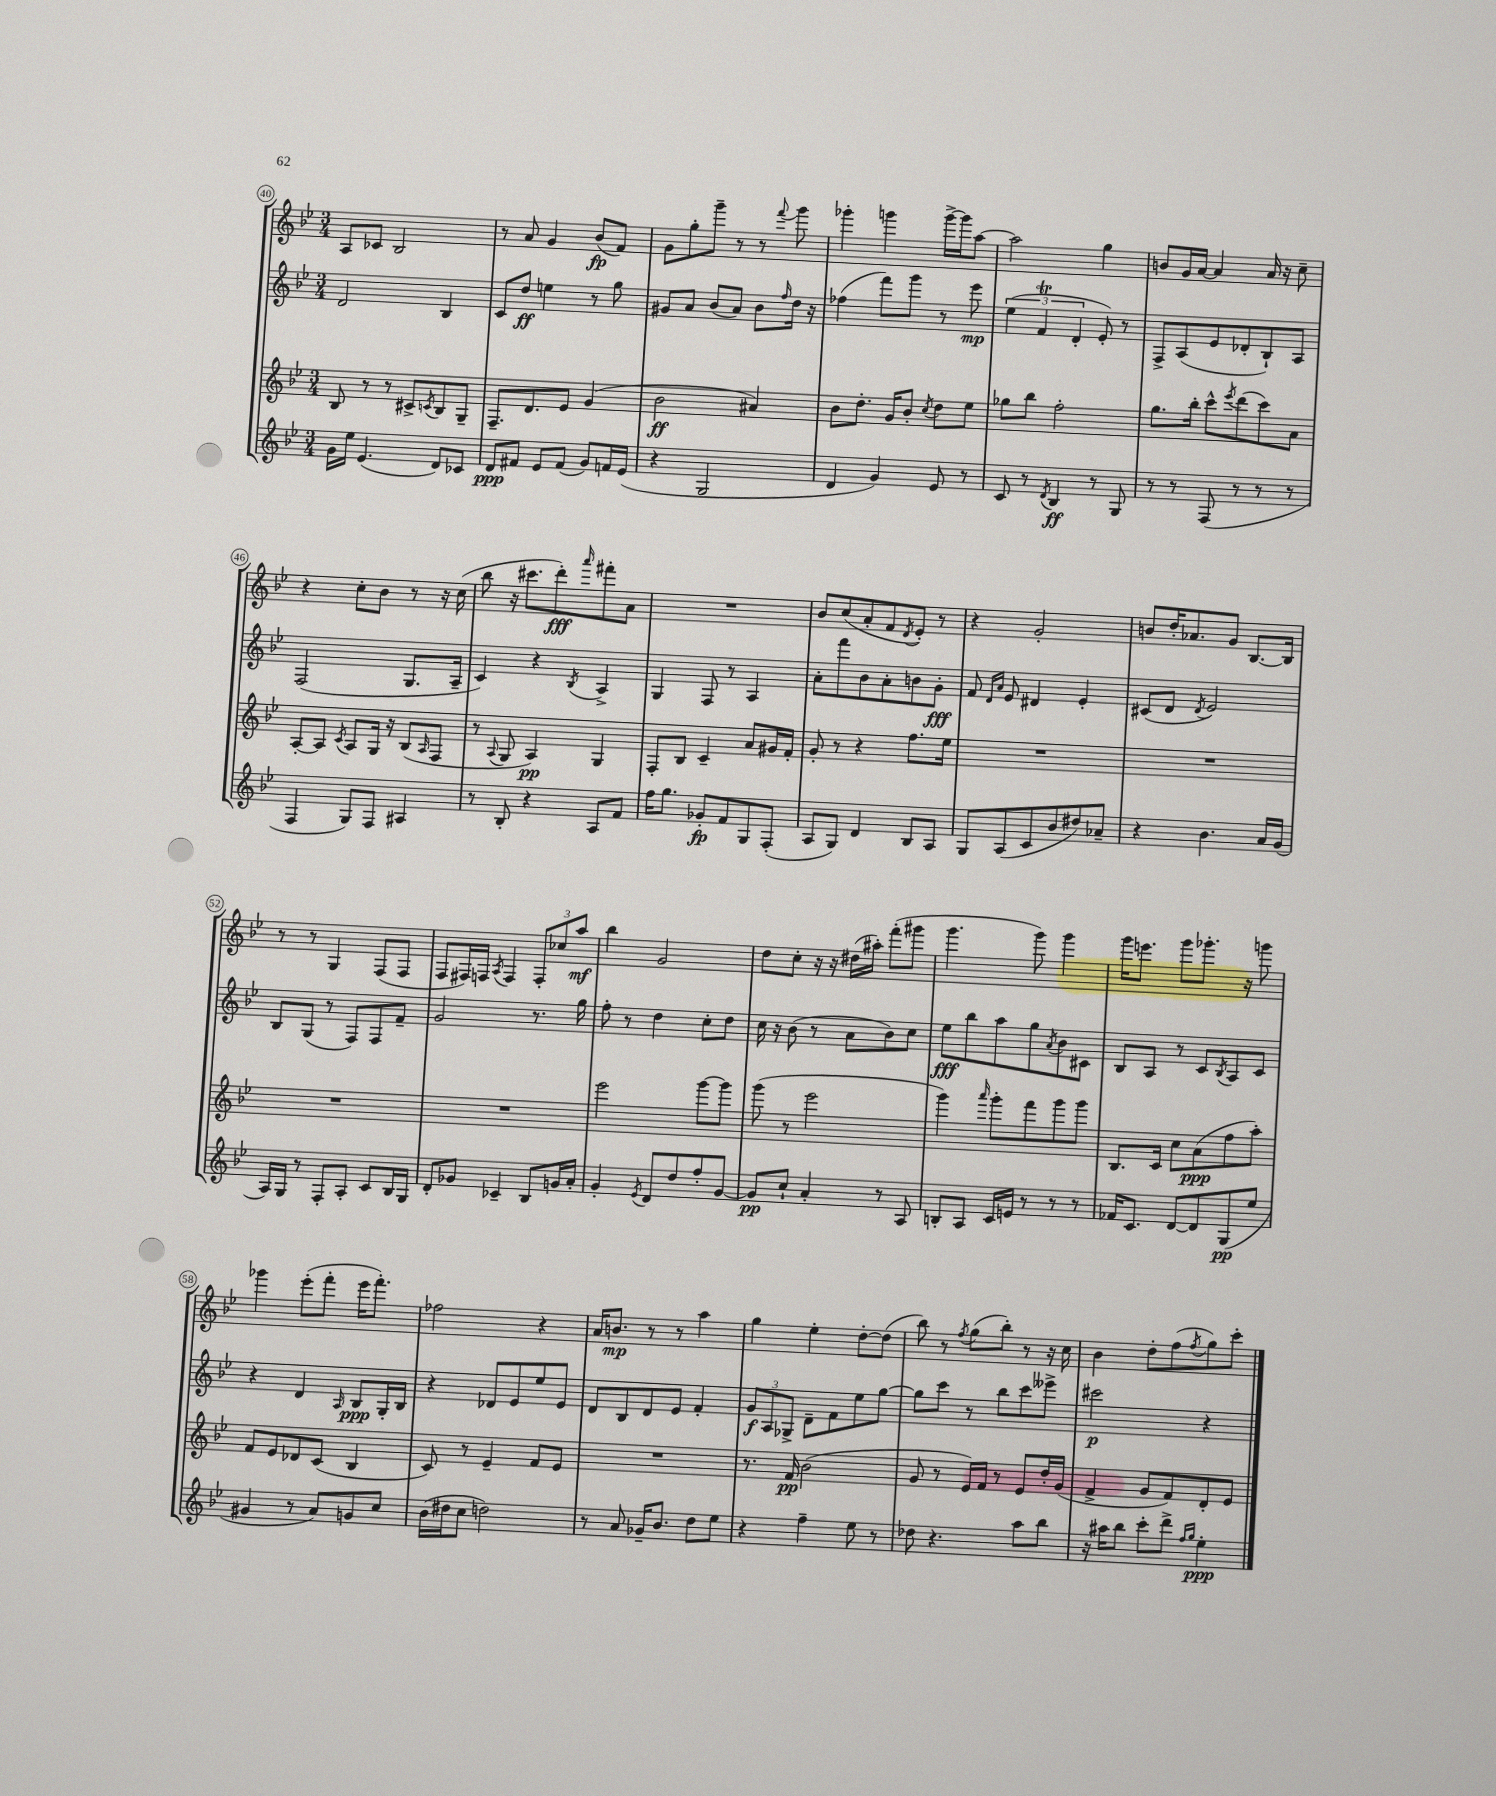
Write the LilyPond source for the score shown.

<<
\new StaffGroup <<
\new Staff = "s0" {
    \clef treble \key bes \major \numericTimeSignature \time 3/4
    a8 ces'8 bes2 |
    r8 a'8 g'4 bes'8\fp( f'8) |
    g'8 g''8-. g'''8-- r8 r8 \appoggiatura { f'''8 } g'''8 |
    ges'''4-. g'''4 g'''16~-> g'''16 a''8~ |
    a''2 g''4 |
    b'8 g'16 a'16~ a'4 a'16 r16 c''8-- |
    r4 c''8-. bes'8 r8 r16 c''16( |
    bes''8 r16 cis'''8. d'''8-.\fff) \grace { a'''16 } fis'''8-. a'8 |
    R2. |
    bes'8 c''8( a'8-. f'8 \acciaccatura { d'8 } ees'8-.) r8 |
    r4 g'2-. |
    b'8 d''16-. aes'8. g'8 bes8.~ bes16 |
    r8 r8 g4 f8( f8 |
    f8 fis16) f16 \acciaccatura { a8 } f4 \tuplet 3/2 { f8-. ces''8 a''8\mf } |
    bes''4 g'2 |
    d''8 c''8-. r16 r16 dis''16( ais''16-.) f'''8-.( gis'''8 |
    g'''4. g'''8) g'''4 |
    g'''16 e'''8. g'''8 ges'''8.-. r16 g'''8 |
    ges'''4 ees'''8-.( f'''8-. ees'''16 f'''8.-.) |
    fes''2 r4 |
    a'16 b'8.\mp r8 r8 a''4 |
    g''4 ees''4-. d''8~-. d''8( |
    bes''8) r8 \acciaccatura { f''8 } g''8( bes''8-.) r8 r16 c''16 |
    bes'4 d''8-. f''8( \acciaccatura { f''8 } g''8) c'''8-. \bar "|." |
}
\new Staff = "s1" {
    \clef treble \key bes \major \numericTimeSignature \time 3/4
    d'2 bes4 |
    c'8 d''8\ff e''4 r8 g''8 |
    gis'8 a'8 bes'8( a'8) bes'8 \grace { f''16 } d''16 r16 |
    fes''4( f'''8) g'''8 r8 ees'''8\mp |
    \tuplet 3/2 { ees''4( f'4\trill d'4-. } ees'8-.) r8 |
    f8-> a8( ees'8 des'8-. bes8-!) a8 |
    f2( g8. a16-- |
    c'4) r4 \acciaccatura { bes8 } a4-> |
    g4 f8 r8 a4 |
    a'8-. f'''8 bes'8 a'8-. b'8 g'8-.\fff |
    f'8 \grace { d'16 a'16 } ees'8 dis'4 ees'4-. |
    cis'8( d'8 \acciaccatura { d'8 } ees'2) |
    bes8 g8( r8 f8) f8 f'8-- |
    g'2 r8. g''16 |
    f''8-. r8 d''4 c''8-. d''8 |
    c''16 r16 bes'8( r8 a'8 bes'8) c''8 |
    ees''8\fff bes''8 a''8 g''8 \acciaccatura { a'8 } bes'8 cis'8 |
    bes8 a8 r8 c'8 \acciaccatura { bes8 } a8 c'8 |
    r4 d'4 \grace { a16 } bes8\ppp g16-. bes16 |
    r4 des'8 ees'8 ees''8 ees'8 |
    d'8 bes8 d'8 ees'8 f'4-. |
    \tuplet 3/2 { g'8\f a8 ges8-> } d'8-- f'8 ees''8 g''8~ |
    g''8 c'''8 r8 bes''8 c'''8 eeses'''8-> |
    cis'''2\p r4 \bar "|." |
}
\new Staff = "s2" {
    \clef treble \key bes \major \numericTimeSignature \time 3/4
    bes8 r8 r8 cis'8-> \acciaccatura { c'8 } bes8 g8-- |
    f8.-- d'8. ees'8 g'4( |
    bes'2\ff ais'4) |
    bes'8 d''8.-. g'16 bes'8-. \acciaccatura { c''8 } d''8 ees''8 |
    ges''8 bes''8 f''2-. |
    g''8. bes''16-. c'''8-^ \acciaccatura { ees'''8 } d'''8( c'''8) a'8 |
    a8~-. a8 \acciaccatura { c'8 } a8 g16 r16 bes8( \grace { a16 } f8 |
    r8 \appoggiatura { a8 } g8 a4\pp) g4 |
    f8-. bes8 c'4-- a'8 gis'16 f'16-. |
    g'8-. r8 r4 f''8. ees''16 |
    R2. |
    R2. |
    R2. |
    R2. |
    ees'''2 g'''8~ g'''8 |
    g'''8( r8 ees'''2 |
    g'''4) \grace { a'''16 } g'''8-. f'''8 g'''8 g'''8 |
    bes8. c'16 c''8 a'8\ppp( f''8 a''8-.) |
    f'8 ees'8 des'8 c'8( bes4 |
    c'8) r8 ees'4-- f'8 ees'8 |
    R2. |
    r8. f'16\pp bes'2( |
    g'8 r8 ees'16) f'16 r8 ees'8 d''16-. g'16( |
    f'4-> g'8 f'8) d'8-. ees'8 \bar "|." |
}
\new Staff = "s3" {
    \clef treble \key bes \major \numericTimeSignature \time 3/4
    g'16 ees''16 ees'4.( d'8) ces'8 |
    d'8\ppp fis'8 ees'8 fis'8( g'8) f'16 ees'16( |
    r4 g2 |
    d'4 g'4) ees'8 r8 |
    c'8 r8 \acciaccatura { d'8 } bes4\ff r8 g8 |
    r8 r8 f8( r8 r8 r8 |
    f4 g8) f8 ais4 |
    r8 bes8-. r4 a8 f'8 |
    f''16 g''8. ges'8-.\fp f'8 g8 f8-.( |
    a8 g8) d'4 bes8 a8 |
    g8 a8( c'8 bes'8 dis''8) aes'8-- |
    r4 bes'4. a'16 g'16( |
    a16) g16 r8 f8-. a8-. c'8 bes16 g16 |
    d'8-. ges'8 ces'4-- bes8 g'16 a'16-. |
    g'4-. \acciaccatura { ees'8 } d'8 d''8 f''8-. g'8~ |
    g'8\pp c''8-! a'4-. r8 a8 |
    b8-. a8 c'16 e'16 r8 r8 r8 |
    fes'16 c'8. d'8~ d'8 g8\pp( ees''8 |
    gis'4 r8 a'8) g'8 c''8 |
    bes'16( dis''16 c''8 d''2) |
    r8 a'8 ges'16-- bes'8. d''8 ees''8 |
    r4 f''4-- ees''8 r8 |
    des''8 r4. a''8 bes''8 |
    r16 ais''16 bes''8 c'''8-. d'''8-> \grace { f''16 g''16 } ees''4-.\ppp \bar "|." |
}
>>
>>
\layout { \context { \Score currentBarNumber = #40 \override BarNumber.stencil = #(make-stencil-circler 0.1 0.3 ly:text-interface::print) } }
